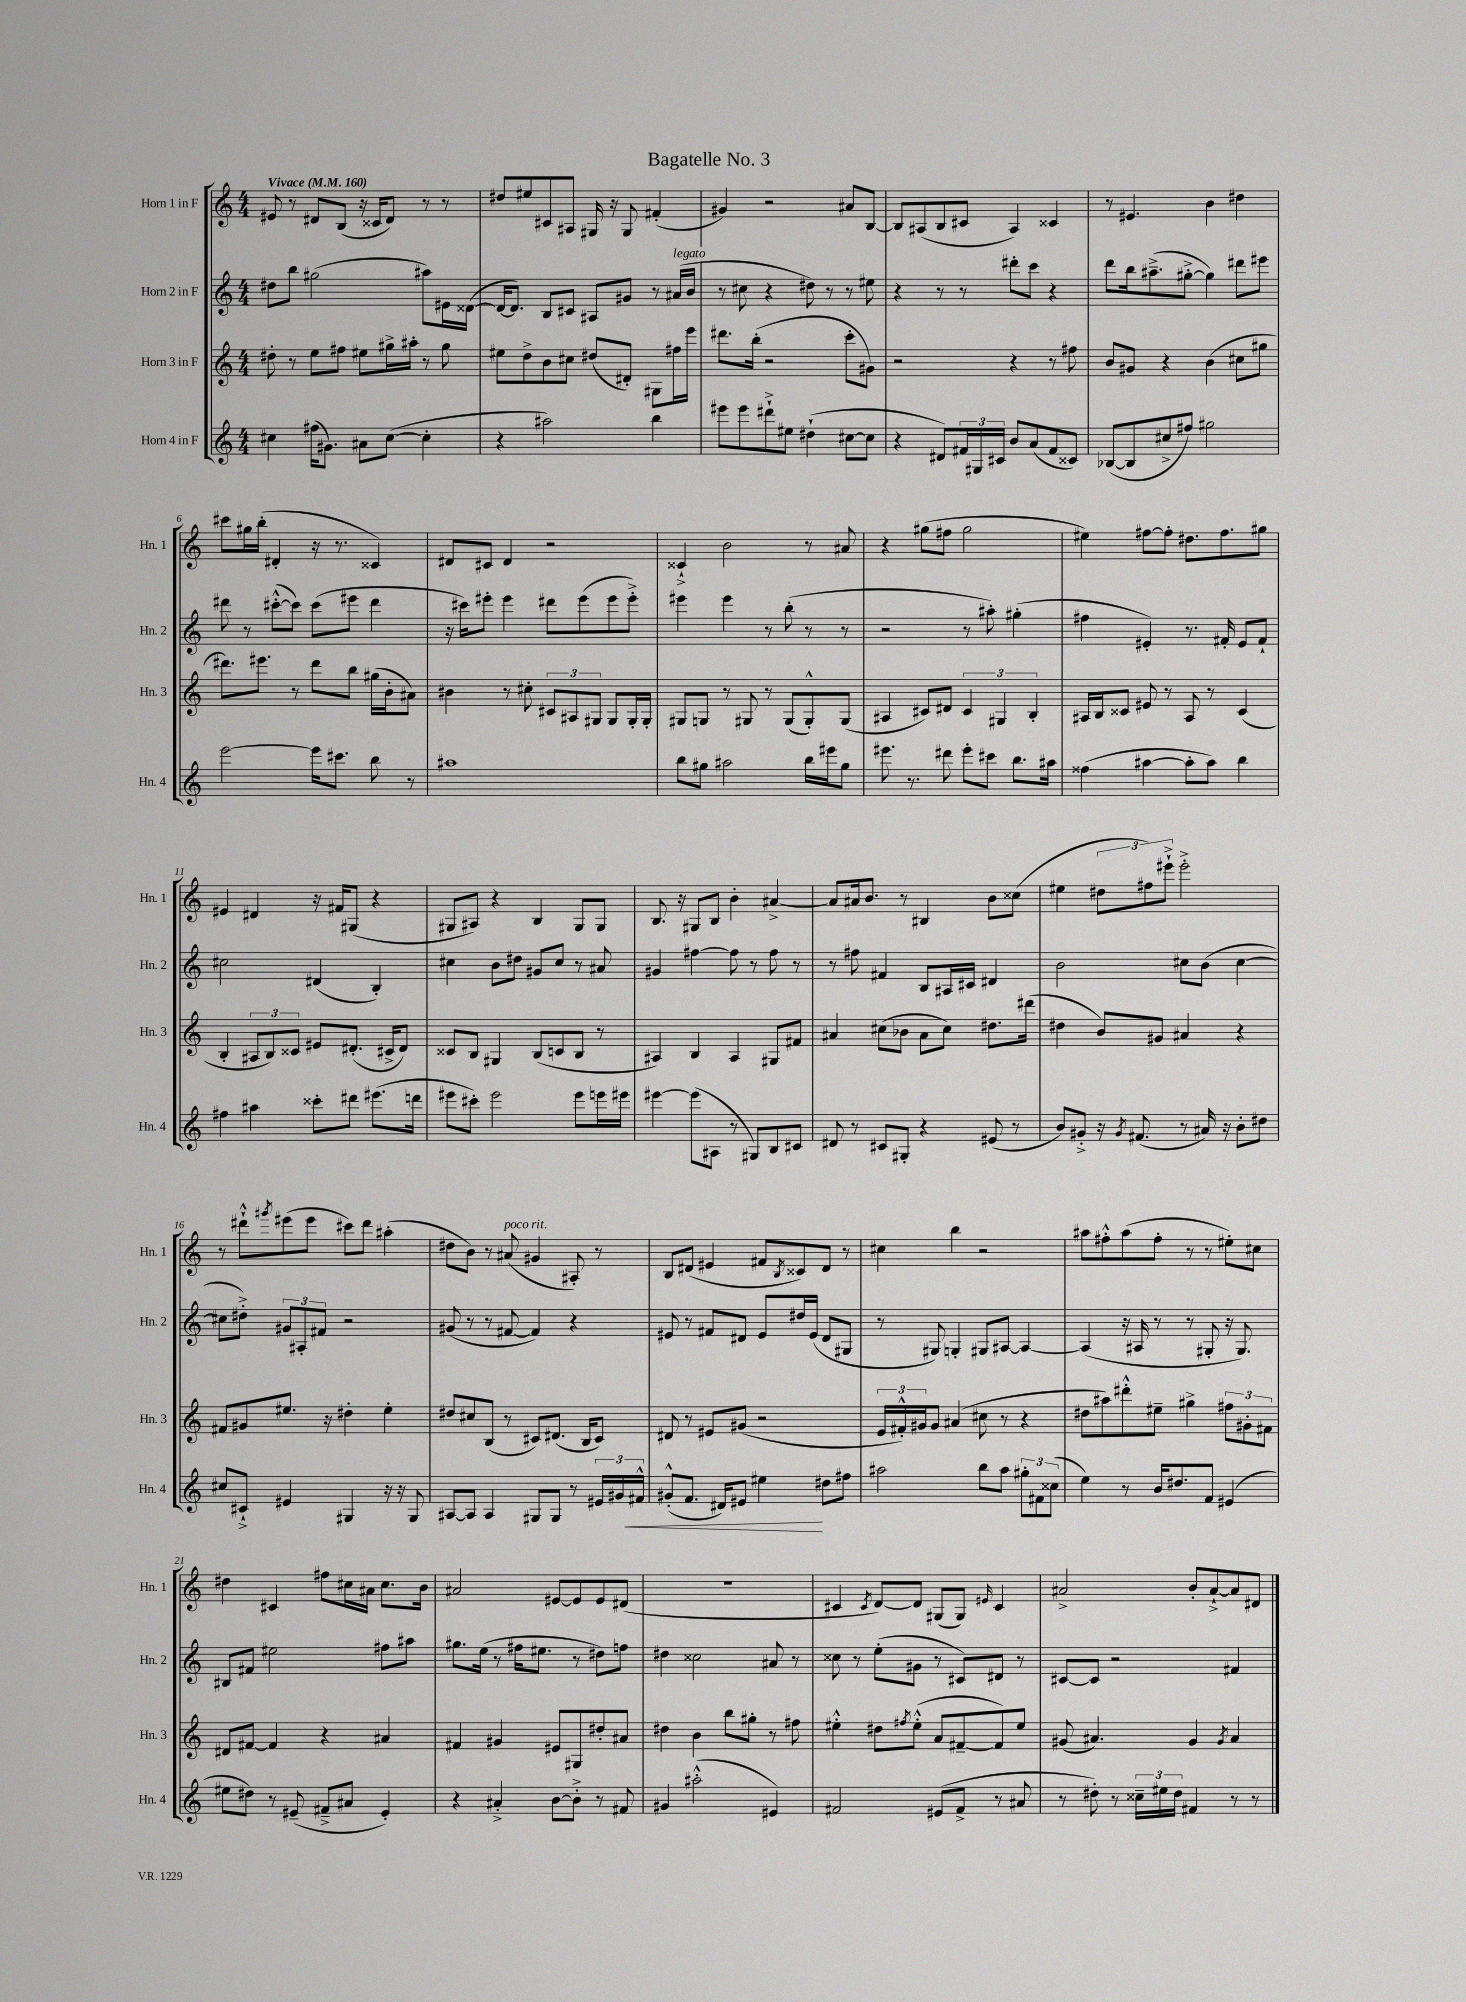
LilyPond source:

\header { title = "Bagatelle No. 3" }
<<
\new StaffGroup <<
\new Staff = "s0" \with { instrumentName = "Horn 1 in F" shortInstrumentName = "Hn. 1" } {
    \clef treble \key c \major \numericTimeSignature \time 4/4 \tempo "Vivace" 4 = 160
    eis'8 r8 dis'8 b8( r16 cisis'16 dis'8) r8 r8 |
    dis''8 eis''8 cis'8 ais8 gis16 r16 gis8 fis'4-.( |
    gis'4) r2 ais'8 b8~ |
    b8 ais8( b8 cis'8 ais4) cisis'4 |
    r8 eis'4. b'4 dis''4 |
    cis'''8 gis''16 b''16-.( dis'4-. r16 r8. cisis'4) |
    dis'8 cis'8 dis'4 r2 |
    cisis'4-!-> b'2 r8 ais'8 |
    r4 gis''8( fis''8 gis''2 |
    eis''4) fis''8~ fis''8-. dis''8. fis''8. gis''8 |
    eis'4 dis'4 r16 fis'16 gis8( r4 |
    gis8 ais8) r4 b4 gis8 gis8 |
    b8. r16 gis8 b8 b'4-. ais'4~-> |
    ais'8 ais'16 b'8. r8 bis4 b'8 cisis''8( |
    eis''4 \tuplet 3/2 { dis''8 fis''8) eis'''8-!-> } eis'''2-.-> |
    r8 dis'''8-!-^ \acciaccatura { gis'''8 } eis'''8( eis'''8 cis'''8) dis'''8 ais''4-.( |
    dis''8 b'8) r8 ais'8^\markup { \italic "poco rit." }( gis'4 ais8-.) r8 |
    b8 dis'8( eis'4 fis'8 \acciaccatura { b8 } cisis'8) dis'8 r8 |
    cis''4 b''4 r2 |
    ais''8 fis''8-.-^ ais''8( fis''8-. r8 r8 eis''8-.) cis''8 |
    dis''4 cis'4 fis''8 cis''16 ais'16 cis''8. b'16 |
    ais'2 eis'8~ eis'8 eis'8 dis'8( |
    R1 |
    cis'4 \acciaccatura { cis'8 } d'8~) d'8 gis8( gis8) \grace { eis'16 } cis'4 |
    ais'2-> b'8-. ais'8~-!-> ais'8 dis'8 \bar "|." |
}
\new Staff = "s1" \with { instrumentName = "Horn 2 in F" shortInstrumentName = "Hn. 2" } {
    \clef treble \key c \major \numericTimeSignature \time 4/4
    dis''8 b''8 gis''2( ais''8) eis'16 disis'16~( |
    disis'16~ disis'8.) b8 cis'8 ais8 gis'8 r8 ais'16^\markup { \italic "legato" }( b'16 |
    r8 cis''8 r4 dis''8) r8 r8 eis''8 |
    r4 r8 r8 dis'''8-. c'''8 r4 |
    d'''8 b''16 ais''8.--->( gis''8~-.-> gis''4) dis'''8 eis'''8 |
    dis'''8 r8 cis'''8~-.-^( cis'''8) cis'''8( eis'''8 dis'''4 |
    r16 cis'''16) eis'''8-. eis'''4 dis'''8 eis'''8( eis'''8 eis'''8-.->) |
    eis'''4 eis'''4 r8 b''8-.( r8 r8 |
    r2 r8 ais''8-.) gis''4-.( |
    fis''4 eis'4-.) r8. fis'16-. eis'8 fis'8-! |
    cis''2 dis'4( b4-.) |
    cis''4 b'8 dis''8 gis'8 cis''8 r8 ais'8 |
    gis'4 fis''4~ fis''8 r8 fis''8 r8 |
    r8 fis''8 fis'4 b8 ais16 cis'16 dis'4 |
    b'2 cis''8 b'8( cis''4~ |
    cis''8 dis''8-.->) \tuplet 3/2 { gis'8 ais8-. fis'8 } r2 |
    gis'8( r8 r8 fis'8~ fis'4) r4 |
    eis'8 r8 fis'8 dis'8 eis'8 dis''16 eis'16( dis'8 gis8 |
    r8 gis8) g4-. gis8 ais8~ ais4~ |
    ais4( r16 ais16 r8 r8 gis8-. r16 gis8.) |
    bis8 fis'8 eis''2 fis''8 ais''8 |
    gis''8. e''16( r8 fis''16 eis''8. r8 dis''8) f''8 |
    dis''4 cisis''2 ais'8 r8 |
    cisis''8 r8 e''8-.( gis'8 r8 cis'8) dis'8 r8 |
    cis'8~ cis'8 r2 fis'4 \bar "|." |
}
\new Staff = "s2" \with { instrumentName = "Horn 3 in F" shortInstrumentName = "Hn. 3" } {
    \clef treble \key c \major \numericTimeSignature \time 4/4
    dis''8-. r8 e''8 fis''8 eis''8 gis''16-> ais''16-. r8 gis''8 |
    eis''8 d''8-> b'8 cis''8 dis''8( dis'8-.) gis8 fis''16 e'''16 |
    dis'''8. b''16-.( r2 c'''8-. gis'8) |
    r2 r4 r8 fis''8 |
    b'8 gis'8 r4 b'4( cis''8 gis''8 |
    dis'''8.) eis'''8. r8 dis'''8 b''8 gis''16( b'16-. ais'8) |
    bis'4 r8 cis''8-. \tuplet 3/2 { cis'8 ais8 gis8 } gis8 gis16-. gis16-. |
    gis8 g8 r8 gis8 r8 gis8( gis8-.-^) gis8( |
    ais4 cis'8) dis'8 \tuplet 3/2 { cis'4 gis4 b4-. } |
    ais16 b16 cisis'8 eis'8 r8 ais8 r8 cisis'4( |
    b4-. \tuplet 3/2 { ais8 b8) cisis'8 } eis'8 dis'8.-.( cis'16-> dis'8) |
    cisis'8 b8 gis4 b8( c'8 b8 r8 |
    ais4) b4 ais4 gis8 fis'8 |
    ais'4 cis''8( bes'8 ais'8 cis''8) dis''8. dis'''16( |
    dis''4 b'8) gis'8 ais'4 r4 |
    fis'8 gis'8 eis''8. r16 dis''4-. eis''4-. |
    dis''8 cis''8 b8( r8 cis'8) dis'8.( b16 cis'8) |
    dis'8 r8 eis'8 gis'8( r2 |
    \tuplet 3/2 { e'16 fis'16-.-^) gis'16 } gis'8 ais'4( cis''8 r8 r4 |
    dis''8 ais''8) dis'''8-.-^ eis''8-- gis''4-> \tuplet 3/2 { fis''8 gis'8-. fis'8 } |
    dis'8 fis'8~ fis'4 r4 ais'4 |
    fis'4 gis'4 eis'8 gis8 dis''8-. ais'8 |
    dis''4 b'4 b''8 gis''8-. r8 fis''8 |
    eis''4-.-^ dis''8 \acciaccatura { fis''8 } eis''8-.-^( a'8 fis'8~-- fis'8) eis''8 |
    gis'8( ais'4.) gis'4 \acciaccatura { gis'8 } ais'4 \bar "|." |
}
\new Staff = "s3" \with { instrumentName = "Horn 4 in F" shortInstrumentName = "Hn. 4" } {
    \clef treble \key c \major \numericTimeSignature \time 4/4
    cis''4 fis''16( gis'8.) ais'8 cis''8~( cis''4-. |
    r4 ais''2) b''4 |
    eis'''8 eis'''8 dis'''8-!-> eis''8 dis''4-!( cis''8~ cis''8 |
    r4 dis'8) \tuplet 3/2 { fis'16 gis16 cis'16 } b'8 a'8( fis'8 cisis'8) |
    bes8~( bes8 cis''8-> fis''8) gis''2 |
    e'''2~ e'''16 cis'''8. b''8 r8 |
    ais''1 |
    b''8 gis''8 ais''2 b''16 eis'''16 gis''8 |
    eis'''8. r8. dis'''8 eis'''8-. cis'''8 b''8. ais''16 |
    fisis''4( ais''4~ ais''8-. ais''8) b''4 |
    fis''4 ais''4 cisis'''8-. dis'''8 eis'''8.( d'''16 |
    eis'''8 cis'''8-.) eis'''2 eis'''8 e'''16 eis'''16 |
    eis'''4~ eis'''8( ais8 r8 gis8) b8 cis'8 |
    dis'8 r8 cis'8 gis8-. r4 eis'8( r8 |
    b'8) gis'8-.-> r16 \acciaccatura { gis'8 } fis'8.( r8 ais'16) r16 b'8-. dis''8 |
    cis''8 cis'8-!-> eis'4 gis4 r16 r16 gis8 |
    ais8~ ais8 ais4 gis8 gis8 r8 \tuplet 3/2 { eis'16 gis'16 fis'16-^\< } |
    gis'8-.-^( f'8. dis'16) eis'8 eis''4\! dis''8 fis''8 |
    ais''2 b''8 ais''8 \tuplet 3/2 { gis''8-. fis'8 cisis''8( } |
    e''4) r8 b'16 dis''8. f'8 eis'4( |
    eis''8 dis''8) r8 eis'8--( fis'8---> ais'8 eis'4-.) |
    r4 ais'4-.-> b'8~ b'8-.-> r8 fis'8 |
    gis'4 ais''2-.-^( eis'4) |
    fis'2 eis'8( fis'8-> r8 ais'8 |
    r8 dis''8-.) r8 \tuplet 3/2 { cisis''16-- eis''16 dis''16 } fis'4 r8 r8 \bar "|." |
}
>>
>>
